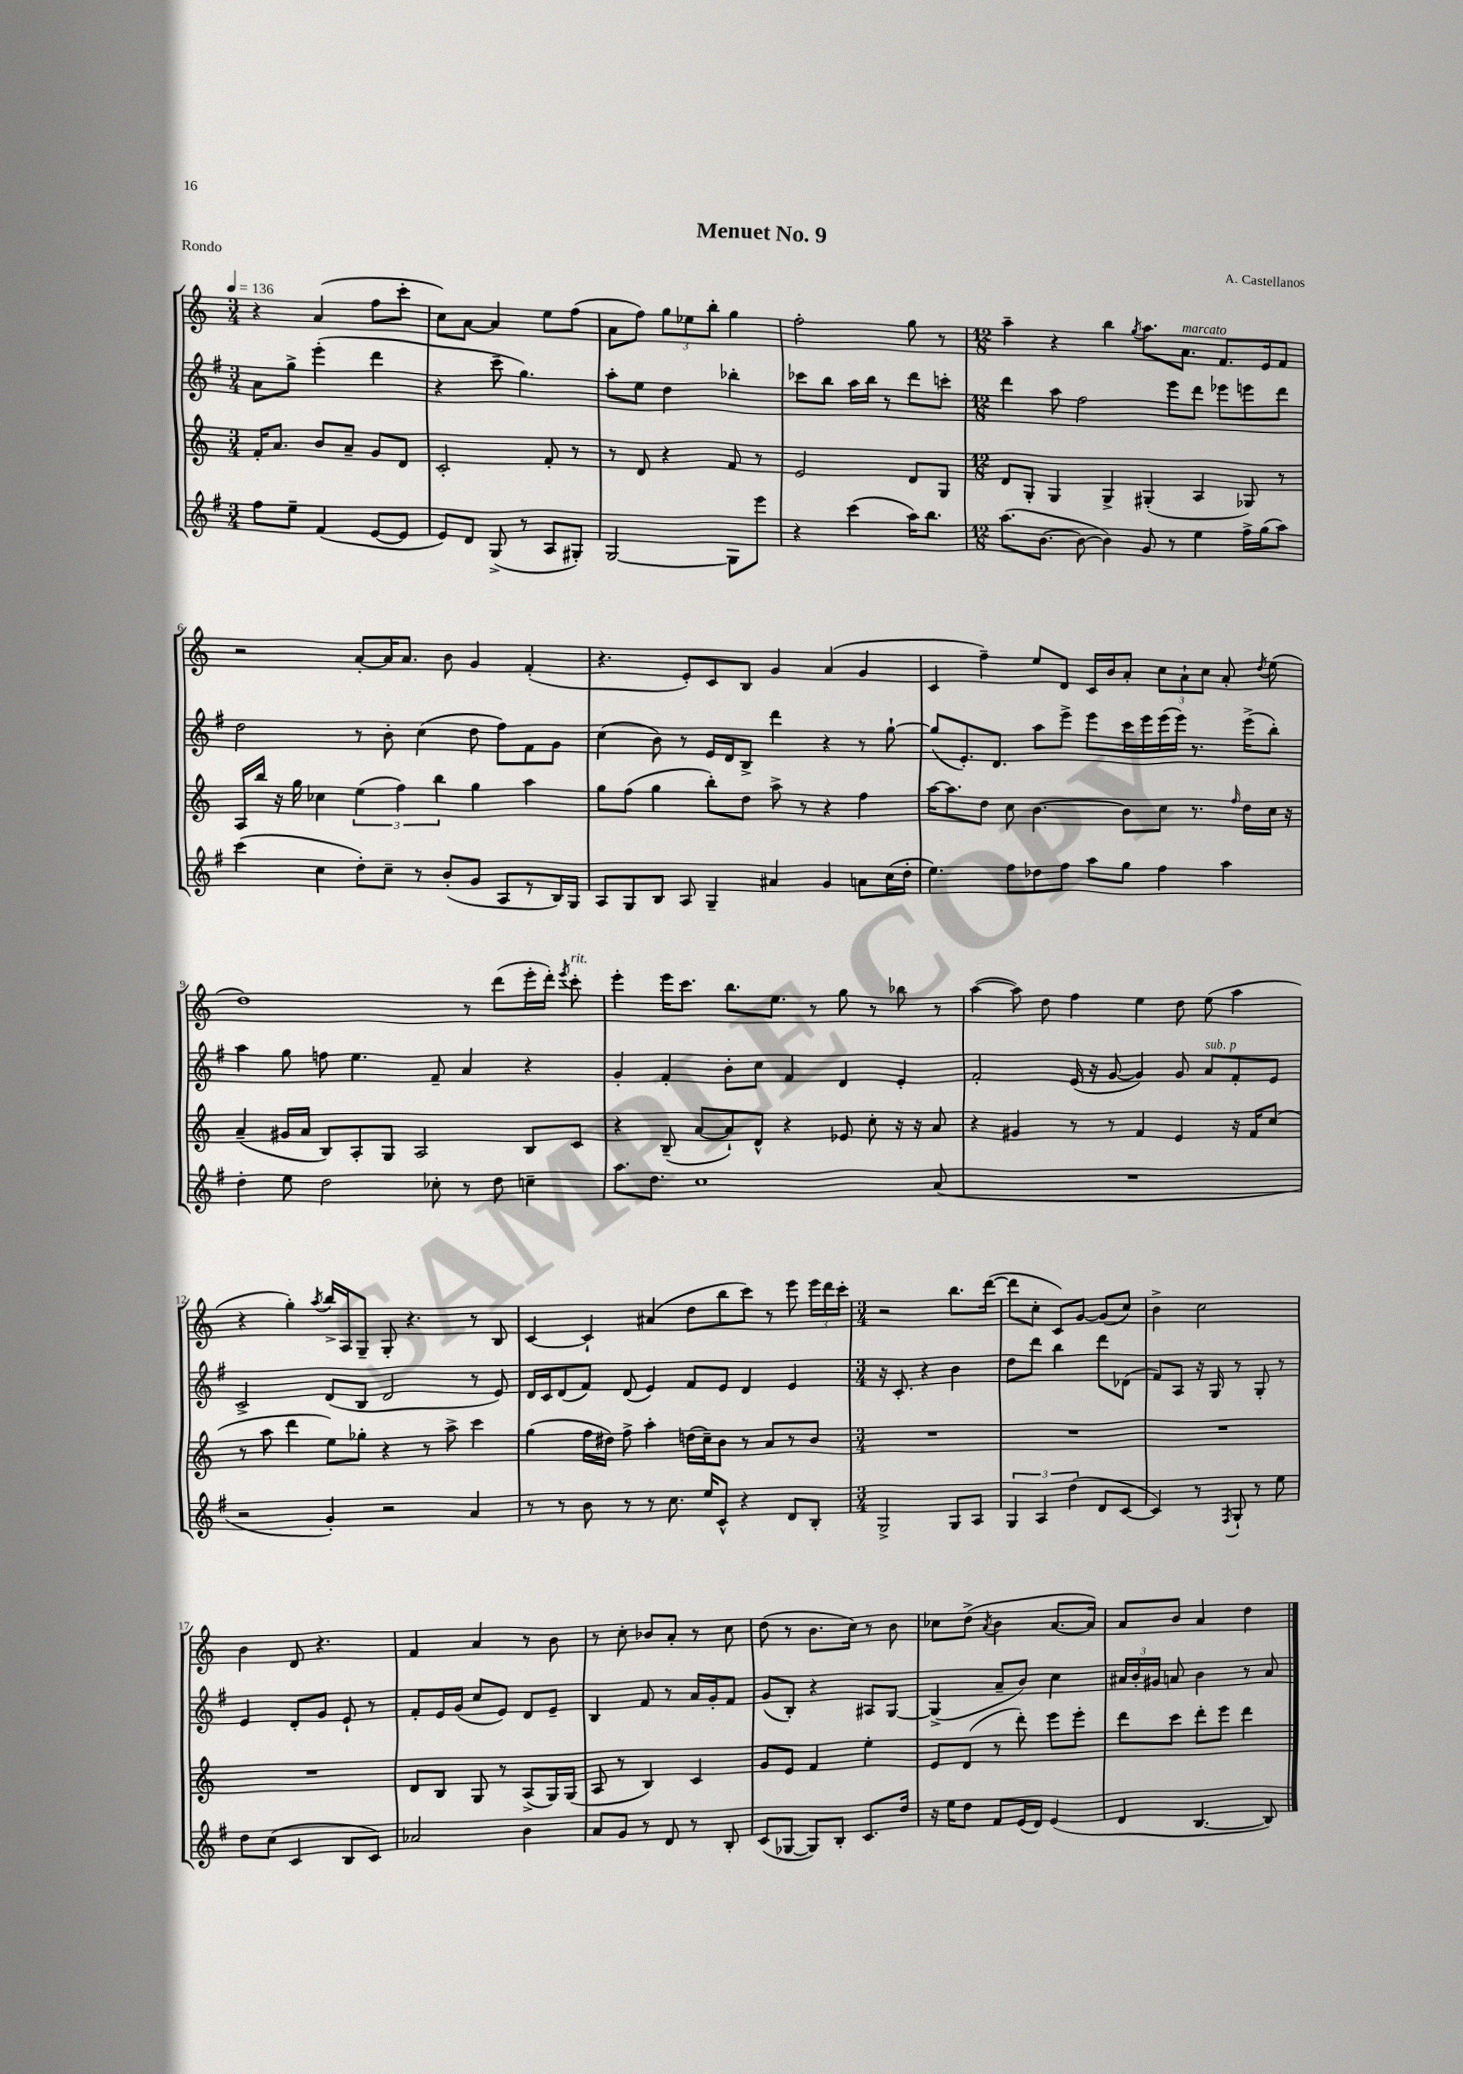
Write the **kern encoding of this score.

**kern	**kern	**kern	**kern
*part4	*part3	*part2	*part1
*staff4	*staff3	*staff2	*staff1
*clefG2	*clefG2	*clefG2	*clefG2
*k[f#]	*k[]	*k[f#]	*k[]
*M3/4	*M3/4	*M3/4	*M3/4
*MM136	*MM136	*MM136	*MM136
=1	=1	=1	=1
8ff#\L	16f'/KL	8a\L	4r
.	8.a/J	.	.
8ee~\J	.	8gg^\J	.
(4f#/	8b/L	(4eee'\	(4a/
.	8a~/J	.	.
[8e/L	8g/L	4ddd\	8ff\L
8e/J]	8d/J	.	8ccc'\J
=2	=2	=2	=2
8e/L)	2c'/	4r	8cc\L)
8d/J	.	.	[8a\J
(8G^/	.	8ccc~\	4a/]
8r	.	4.gg\)	.
8A/L	8f'/	.	8ee\L
8G#X'/J)	8r	.	(8ff\J
=3	=3	=3	=3
[2G/	8r	8aa'\L	8a\L
.	8d/	8ee\J	8ff\J)
.	4r	4dd\	12gg\L
.	.	.	12ee-X\
.	.	.	12bb'\J
8G\L]	8f/	4bb-X'\	4gg\
8eee\J	8r	.	.
=4	=4	=4	=4
4r	2e/	8ccc-X\L	2ff'\
.	.	8bb\J	.
(4ccc\	.	16aa\LL	.
.	.	16bb\JJ	.
.	.	8r	.
16aa\KL)	8d/L	8ddd\L	8gg\
8.bb\J	.	.	.
.	8G/J	8cccn'\J	8r
=5	=5	=5	=5
*M12/8	*M12/8	*M12/8	*M12/8
(8.aa\L	8d/L	4ddd\	4aa~\
.	8G'/J	.	.
[8.b\J	.	.	.
.	4G/	8aa\	4r
8b\_	.	2ff#\	.
4b\])	4G^/	.	4bb\
.	.	.	8qgg/
8g/	(4G#X'/	.	8.aa\L
8r	.	8eee\L	.
!	!	!	!LO:TX:a:i:t=marcato
.	.	.	8.a\J
4ee\	4A/	8ddd\J	.
.	.	8eee-X\L	8.f/L
16ff#^\LL	8G-X/)	8eeen\	.
(16gg\J	.	.	16e/k
8aa\J)	8r	8ddd\J	8f/J
!!LO:LB:g=z
=6	=6	=6	=6
(4ccc\	16A/LL	2dd\	2r
.	16bb/JJ	.	.
.	16r	.	.
.	16gg\	.	.
4cc\	4cc-X\	.	.
8dd'\L)	(6ee\	8r	[8a'/L
8cc~\J	.	8b'\	16a/K]
.	6ff\)	.	.
.	.	.	8.a/J
8r	.	(4cc\	.
.	6bb\	.	.
(8b'/L	.	.	8b\
8g/J	4gg\	8dd\	4g/
8A/L	.	8ff#\L)	.
8r	4aa\	8f#\	(4f'/
16B/L)	.	8g\J	.
16G/JJ	.	.	.
=7	=7	=7	=7
8A/L	8gg\L	(4cc\	4.r
8G/	(8ff\J	.	.
8B/J	4gg\	8b\)	.
8A/	.	8r	8e'/L)
4G~/	8bb'\L)	16e/LL	8c/
.	.	16d/J	.
.	8dd\J	8B^/J	8B/J
4a#X/	8aa^\	4ddd\	4g/
.	8r	.	.
4g/	4r	4r	(4a/
8an\L	4ff\	8r	4g/
(16cc\L	.	[8gg`\	.
16dd'\JJ	.	.	.
=8	=8	=8	=8
4.ee\)	[16aa\KL	(8gg/L]	4c/
.	8.aa\]	.	.
.	.	8.e'/)	.
.	8dd\J	.	4ff~\)
.	.	8.d/J	.
8ff#\L	8cc\	.	.
8dd-X\	[4.b\	8aa\L	8ee/L
8ff#\J	.	8eee^\J	8d/J
8aa\L	.	8eee\L	16c/LL
.	.	.	16b/J
8gg\J	8b\L]	16ccc\L	8a'/J
.	.	16eee\	.
4ff#\	8cc\J	(16eee\	12cc\L
.	.	16eee\JJ)	.
.	.	.	12a`\
.	8.r	8.r	.
.	.	.	12cc\J
4aa\	.	.	8a'/
.	16qqff/	.	.
.	16dd\LL	(16eee^\KL	.
.	.	.	8qdd/
.	16cc\JJ	8bb'\J)	(8ee\
.	16r	.	.
!!LO:LB:g=z
=9	=9	=9	=9
4dd'\	(4a~/	4aa\	1dd)
8ee\	16g#X/LL	8gg\	.
.	16a/JJ	.	.
2dd\	8B/L)	8ffn\	.
.	8A'/	4.ee\	.
.	8G/J	.	.
.	2A/	.	.
8cc-X'\	.	8f#~/	.
8r	.	4a/	8r
8dd\	.	.	(8ddd\L
4ccn~\	8B/L	4r	16eee'\L
.	.	.	16ddd'\JJ)
.	.	.	8qeee/
!	!	!	!LO:TX:a:i:t=rit.
.	8c/J	.	8ccc'\
=10	=10	=10	=10
8.aa\L	4r	4g'/	4eee'\
8.dd\J	.	.	.
.	(8B~/	4f#'/	16eee\KL
.	.	.	8.ccc\J
1cc	[8a/L	.	.
.	8a`/])	8b'\L	8.bb\L
.	8d^^/J	8cc\J	.
.	.	.	8.ee\J
.	4r	4f#/	.
.	.	.	8r
.	8e-X/	4d/	8gg\
.	8cc'\	.	8r
.	16r	4e'/	8bb-X\
.	16r	.	.
(8a/	8a/	.	8r
=11	=11	=11	=11
1.r	4r	2f#'/	([4aa\
.	4g#X/	.	8aa\])
.	.	.	8dd\
.	8r	(16e/	4ff\
.	.	16r	.
.	8r	[8g/	.
.	4f/	4g/])	4ee\
.	4e/	8g/	8dd\
!	!	!LO:TX:a:i:t=sub. p	!
.	.	8a/L	(8ee\
.	16r	8f#'/	4aa\
.	16f/KL	.	.
.	(8cc/J	8e/J	.
!!LO:LB:g=z
=12	=12	=12	=12
2r	8r	2c^/	4r
.	8aa\	.	.
.	4ddd\	.	4gg'\)
.	.	.	8qaa/
4g'/)	8ee\L)	(8d/L	16bb^/LL
.	.	.	16A/J
.	8gg-X'\J	8B/J	8G~/J
2r	4r	2d/	8G'/
.	.	.	4.r
.	8r	.	.
.	8aa^\	.	.
4a/	4ccc\	8r	8r
.	.	8e/)	8B/
=13	=13	=13	=13
8r	(4gg\	16d/LL	[4c/
.	.	16c/J	.
8r	.	(8d/	.
8b\	16ff\LL	8f#/J)	4c`/]
.	16dd#X\JJ)	.	.
8r	8ff^\	(8d/	.
8r	4aa'\	4e/)	(4a#X/
8.cc\	.	.	.
.	(16ddn\LL	8f#/L	8dd\L
16ee/KL	16cc~\J)	.	.
8c^^/J	8b\J	8e/J	8bb\
4r	8r	4d/	8ccc\J)
.	8a/L	.	8r
8d/L	8r	4e/	8eee\
8B'/J	8b/J	.	24eee\LL
.	.	.	24ddd\
.	.	.	24ccc'\JJ
=14	=14	=14	=14
*M3/4	*M3/4	*M3/4	*M3/4
2G^/	2.r	16r	2r
.	.	8.c'/	.
.	.	4r	.
8G/L	.	4b\	8.bb\L
8A/J	.	.	.
.	.	.	([16ddd\Jk
=15	=15	=15	=15
6G/	2.r	8dd\L	8ddd\L]
.	.	8ddd\J	8cc'\J
6A/	.	.	.
.	.	4bb\	8c/L)
(6dd\	.	.	.
.	.	.	[8g/J
8d/L	.	8ddd\L	(8g/L]
[8c/J	.	(8d-X\J	8cc/J)
=16	=16	=16	=16
4c/])	2.r	8f#/L)	4b^\
.	.	8A/J	.
8r	.	16r	2cc\
.	.	16G/	.
8qF#/	.	.	.
8G`/	.	8r	.
8r	.	8G'/	.
8ee\	.	8r	.
!!LO:LB:g=z
=17	=17	=17	=17
8dd\L	2.r	4e/	4b\
(8cc\J	.	.	.
4c/	.	8d'/L	8d/
.	.	8g/J	4.r
8B/L	.	8e`/	.
8c/J)	.	8r	.
=18	=18	=18	=18
2a-X/	8d/L	8f#'/L	4f/
.	8B/J	16e/L	.
.	.	(16g/JJ	.
.	8G/	8cc/L	4a/
.	8r	8e/J)	.
4b\	(8A^/L	8d/L	8r
.	16G/L)	8e~/J	8b\
.	(16G/JJ	.	.
=19	=19	=19	=19
8a/L	8A/	4B/	8r
8g/J	8r	.	8cc'\
8r	4B/)	8f#/	8b-X/L
8d/	.	8r	8a'/J
8r	4c/	16a/LL	8r
.	.	16g'/J	.
8B'/	.	8f#/J	8cc\
=20	=20	=20	=20
(8c/L	8g/L	(8g/L	(8dd\
[8G-X/J	8e/J	8B'/J)	8r
8G-/L])	4f/	4r	8.b\L
8B'/J	.	.	.
.	.	.	16cc\Jk)
8.c/L	4ee'\	8A#X/L	8r
.	.	[8G/J	8b\
16dd/Jk	.	.	.
=21	=21	=21	=21
16r	8e/L	(4G^/]	8cc-X\L
16ee\KL	.	.	.
8dd\J	(8d/J	.	(8dd^\J
.	.	.	8qa/
8f#/L	8r	8a~/L	4b\
(16e/L	8ddd'\)	8b/J)	.
16d/JJ)	.	.	.
(4e/	8eee\L	4cc\	[8.a/L
.	8eee'\J	.	.
.	.	.	16a/Jk])
=22	=22	=22	=22
4d/	8ddd\L	24a#X/LL	8a/L
.	.	24b'/	.
.	.	24g#X/JJ	.
.	8ccc\J	8an/	8b/J
[4.B/	8ddd'\L	4b\	4a/
.	8eee\J	.	.
.	4ddd\	8r	4dd\
8B/])	.	8a/	.
==	==	==	==
*-	*-	*-	*-
